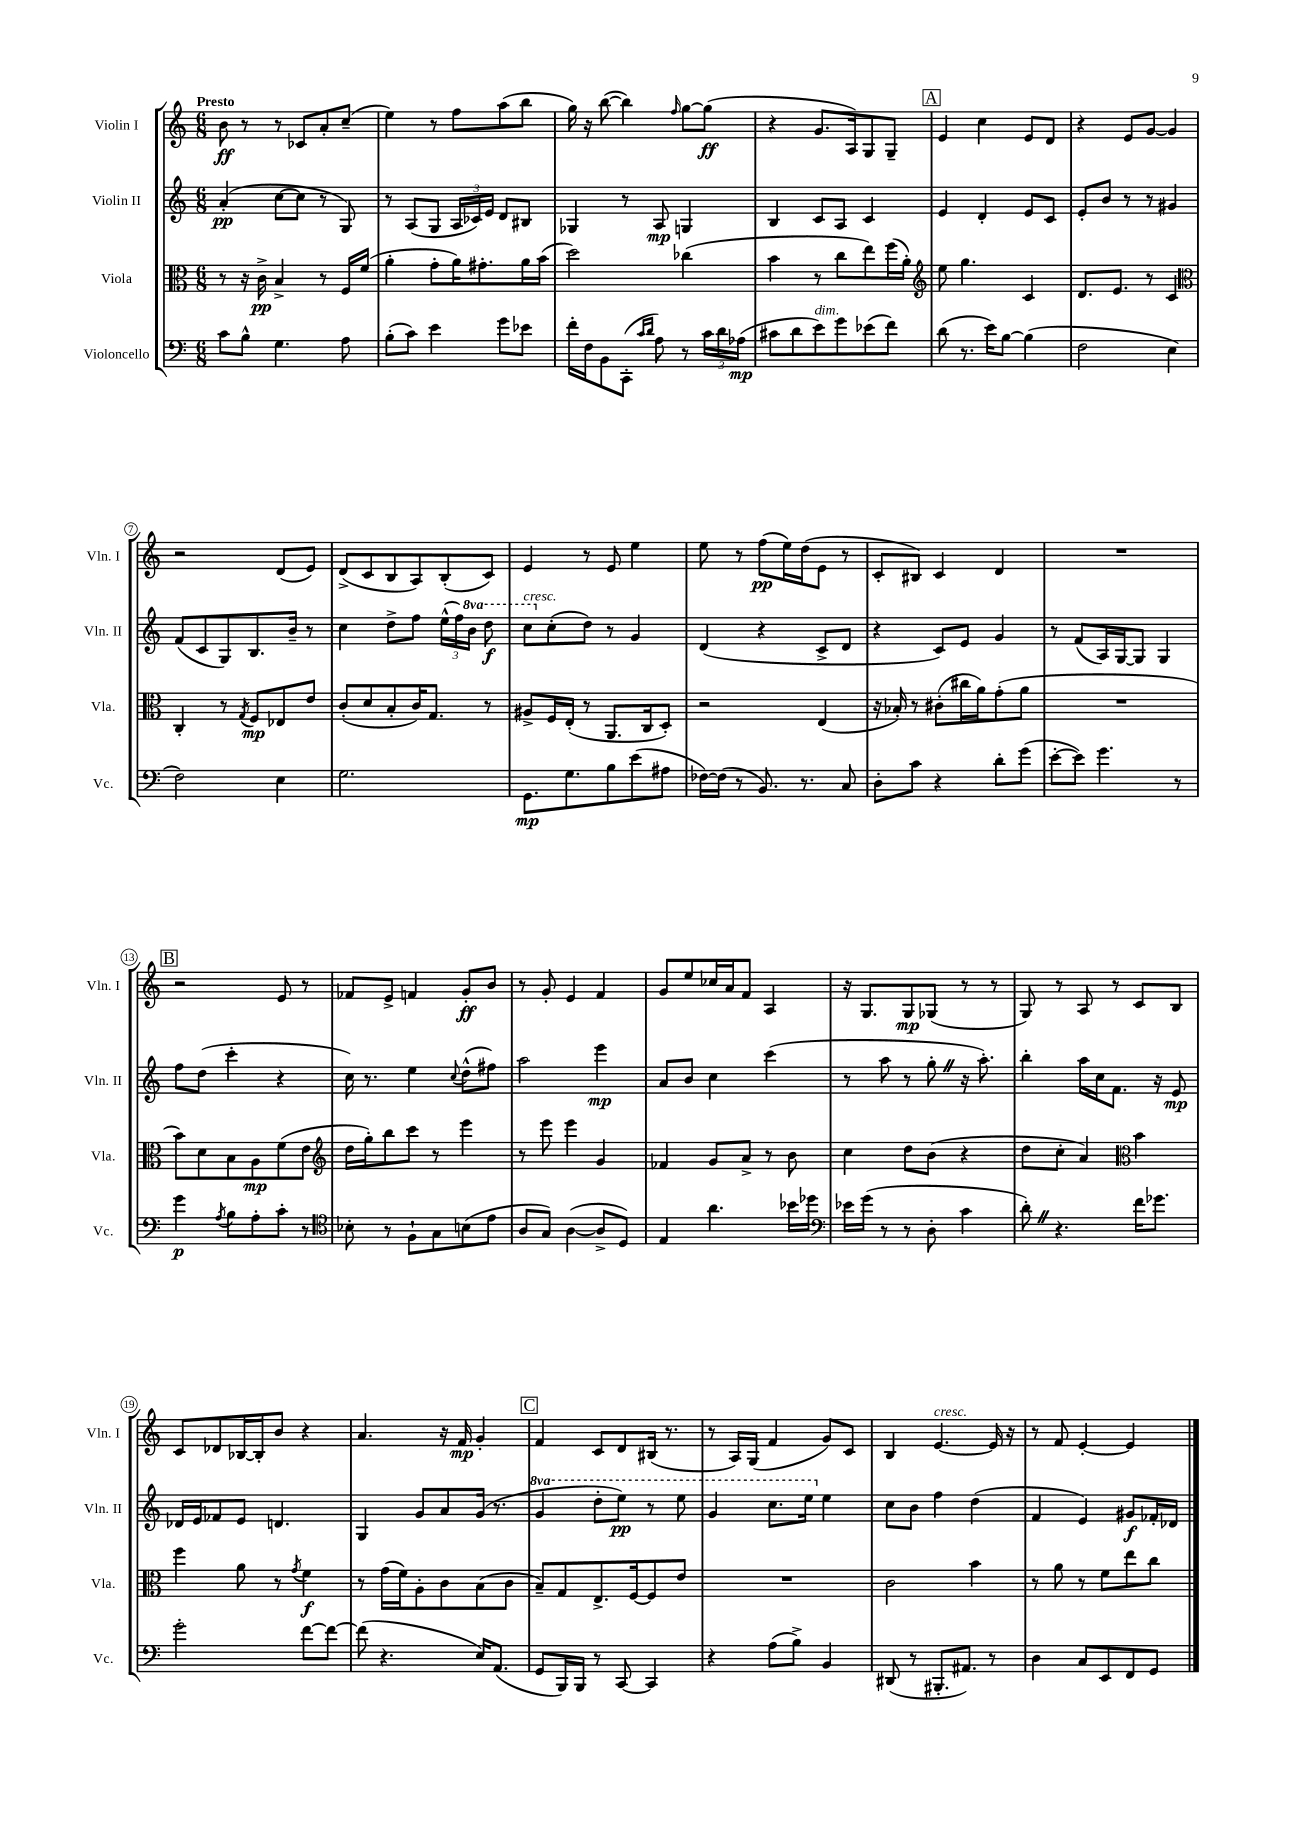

**kern	**kern	**kern	**kern
*staff4	*staff3	*staff2	*staff1
*clefF4	*clefC3	*clefG2	*clefG2
*k[]	*k[]	*k[]	*k[]
*M6/8	*M6/8	*M6/8	*M6/8
8c\L	8r	(4a'/	8b\
8B^^\J	16r	.	8r
.	16c^\	.	.
4.G\	4B^/	[8cc\L	8r
.	.	8cc\]J	8c-/L
.	8r	8r	8a'/
8A\	16F/LL	8G/)	(8cc~/J
.	(16f/JJ	.	.
=	=	=	=
(8B'\L	4a'\	8r	4ee\)
8c\J)	.	(8A/L	.
4e\	8g'\L	8G/J	8r
.	16a\K)	24A/LL	8ff\L
.	.	24c-/)	.
.	8.g#'\	.	.
.	.	24e/JJ	.
8g\L	.	8d/L	(8aa\
8e-\J	16a\L	8B#/J	8bb\J
.	(16b\JJ	.	.
=	=	=	=
16f'\LL	2dd\)	4G-/	16gg\)
16F\J	.	.	16r
8BB\	.	.	([8bb\
(8CC'\J	.	8r	4bb\])
16qqc/LL	.	.	.
16qqd/JJ	.	.	.
8A\)	.	8A/	.
.	.	.	16qqff/
8r	(4cc-\	4G/	[8gg\L
24c\LL	.	.	(8gg\]J
24d\	.	.	.
(24A-\JJ	.	.	.
=	=	=	=
8c#\L	4b\	4B/	4r
8d\	.	.	.
8e\)	8r	8c/L	8.g/L
8g\	8cc\L	8A/J	.
.	.	.	16A/k)
(8e-\	8ee\)	4c/	8G/
8f\J)	(16ff\L	.	8G~/J
.	16a'\JJ)	.	.
=	=	=	=
*	*clefG2	*	*
(8d\	8ee\	4e/	4e/
8.r	4.gg\	.	.
.	.	4d'/	4cc\
16e\LK)	.	.	.
[8B\J	.	.	.
(4B\]	4c/	8e/L	8e/L
.	.	8c/J	8d/J
=	=	=	=
2F\	8.d/L	8e'/L	4r
.	.	8b/J	.
.	8.e/J	.	.
.	.	8r	8e/L
.	8r	8r	[8g/J
4E\	4c/	4g#/	4g/]
=	=	=	=
*	*clefC3	*	*
2F\)	4C'/	(8f/L	2r
.	.	8c/	.
.	8r	8G/)	.
.	8qG/	.	.
.	8F/L	8.B/	.
4E\	8E-/	.	(8d/L
.	.	16b~/Jk	.
.	8e/J	8r	8e/J)
=	=	=	=
2.G\	(8c'/L	4cc\	(8d^/L
.	8d/	.	8c/
.	8B'/	8dd^\L	8B/
.	16c/K)	8ff\J	8A/)
.	8.G/J	.	.
.	.	(24ee^^\LL	(8B'/
.	.	24ff\)	.
.	.	24bb\JJ	.
.	8r	8ddd\	8c/J)
=	=	=	=
8.GG\L	8A#^/L	8ccc\L	4e/
.	16F/L	(8cc'\	.
8.G\	(16E'/JJ	.	.
.	8r	8dd\J)	8r
8B\	8.AA/L	8r	8e/
(8e\	.	4g/	4ee\
.	16C/k	.	.
8A#\J	8D'/J)	.	.
=	=	=	=
[16F-\LL)	2r	(4d/	8ee\
(16F-\]JJ	.	.	.
8r	.	.	8r
8.BB/)	.	4r	(8ff\L
.	.	.	16ee\L)
8.r	.	.	(16dd\J
.	(4E/	8c^/L	8e\J
8C/	.	8d/J	8r
=	=	=	=
8D'\L	16r	4r	8c'/L
.	16B-'/)	.	.
8c\J	8r	.	8B#/J)
4r	(8c#'\L	8c/L)	4c/
.	16cc#\L	8e/J	.
.	16a\J)	.	.
8d'\L	(8g'\	4g/	4d/
(8g\J	8a\J	.	.
=	=	=	=
[8e'\L	2.r	8r	2.r
8e\]J)	.	(8f/L	.
4.g\	.	16A/L)	.
.	.	[16G/J	.
.	.	8G/]J	.
.	.	4G/	.
8r	.	.	.
=	=	=	=
4g\	8b\L)	8ff\L	2r
.	8d\	(8dd\J	.
8qA/	.	.	.
8B\L	8B\	4ccc'\	.
8A'\	8A\	.	.
8c'\J	(8f\	4r	8e/
8r	8e\J	.	8r
=	=	=	=
*clefC4	*clefG2	*	*
8B-'\	16dd\LL	16cc\)	8f-/L
.	16gg'\J)	8.r	.
8r	8bb\	.	8e^/J
8F`\L	8ccc\J	4ee\	4f/
8G\	8r	.	.
.	.	8qqcc/	.
(8B\	4eee\	(8dd^^\L	8g'/L
8e\J	.	8ff#\J)	8b/J
=	=	=	=
8A/L	8r	2aa\	8r
8G/J)	8eee\	.	8g'/
([4A\	4eee\	.	4e/
8A^/]L	4g/	4eee\	4f/
8D/J)	.	.	.
=	=	=	=
4E/	4f-/	8a/L	8g/L
.	.	8b/J	8ee/
4.a\	8g/L	4cc\	16cc-/L
.	.	.	16a/J
.	8a^/J	.	8f/J
.	8r	(4ccc\	4A/
16b-\LL	8b\	.	.
16dd-\JJ	.	.	.
=	=	=	=
*clefF4	*	*	*
16e-\LL	4cc\	8r	16r
(16g\JJ	.	.	8.G/L
8r	.	8aa\	.
8r	8dd\L	8r	8G/
8D'\	(8b\J	8gg'\	(8G-/J
4c\	4r	16r	8r
.	.	8.aa'\)	.
.	.	.	8r
=	=	=	=
8d'\)	8dd\L	4bb'\	8G/)
4.r	8cc'\J	.	8r
.	4a/)	16aa\LL	8A/
.	.	16cc\J	.
.	.	8.f\J	8r
*	*clefC3	*	*
16f\LK	4b\	.	8c/L
8.g-\J	.	16r	.
.	.	8e/	8B/J
=	=	=	=
2g'\	4ff\	16d-/LL	8c/L
.	.	16e/J	.
.	.	8f-/	8d-/
.	8a\	8e/J	[16B-/L
.	.	.	16B-'/]J
.	8r	4.d/	8b/J
.	8qg/	.	.
[8f\L	4f\	.	4r
8f\_J	.	.	.
=	=	=	=
(8f\]	8r	4G/	4.a/
4.r	(16g\LL	.	.
.	16f\J)	.	.
.	8A'\	8g/L	.
.	8c\	8a/	16r
.	.	.	16f/
16E/LK)	(8B\	(16g/Jk	4g'/
(8.AA/J	.	8.r	.
.	8c\J	.	.
=	=	=	=
8GG/L	8B~/L)	4gg/	4f/
16BBB/L)	8G/	.	.
16BBB/JJ	.	.	.
8r	8.E^/	8ddd'\L	8c/L
[8CC/	.	8eee\J)	8d/
.	[16F/k	.	.
4CC/]	8F/]	8r	(16B#/Jk
.	.	.	8.r
.	8e/J	8eee\	.
=	=	=	=
4r	2.r	4gg/	8r
.	.	.	16A/LL)
.	.	.	(16G/JJ
(8A\L	.	8.ccc\L	4f/
8B^\J)	.	.	.
.	.	16eee\Jk	.
4BB/	.	4ee\	8g/L)
.	.	.	8c/J
=	=	=	=
(8DD#/	2c\	8cc\L	4B/
8r	.	8b\J	.
8.BBB#'/L	.	4ff\	[4.e/
8.AA#/J)	.	.	.
.	4b\	(4dd\	.
8r	.	.	16e/]
.	.	.	16r
=	=	=	=
4D\	8r	4f/	8r
.	8a\	.	8f/
8C/L	8r	4e/)	[4e'/
8EE/	8f\L	.	.
8FF/	8ee\	8g#/L	4e/]
8GG/J	8cc\J	16f-'/L	.
.	.	16d-/JJ	.
==	==	==	==
*-	*-	*-	*-
